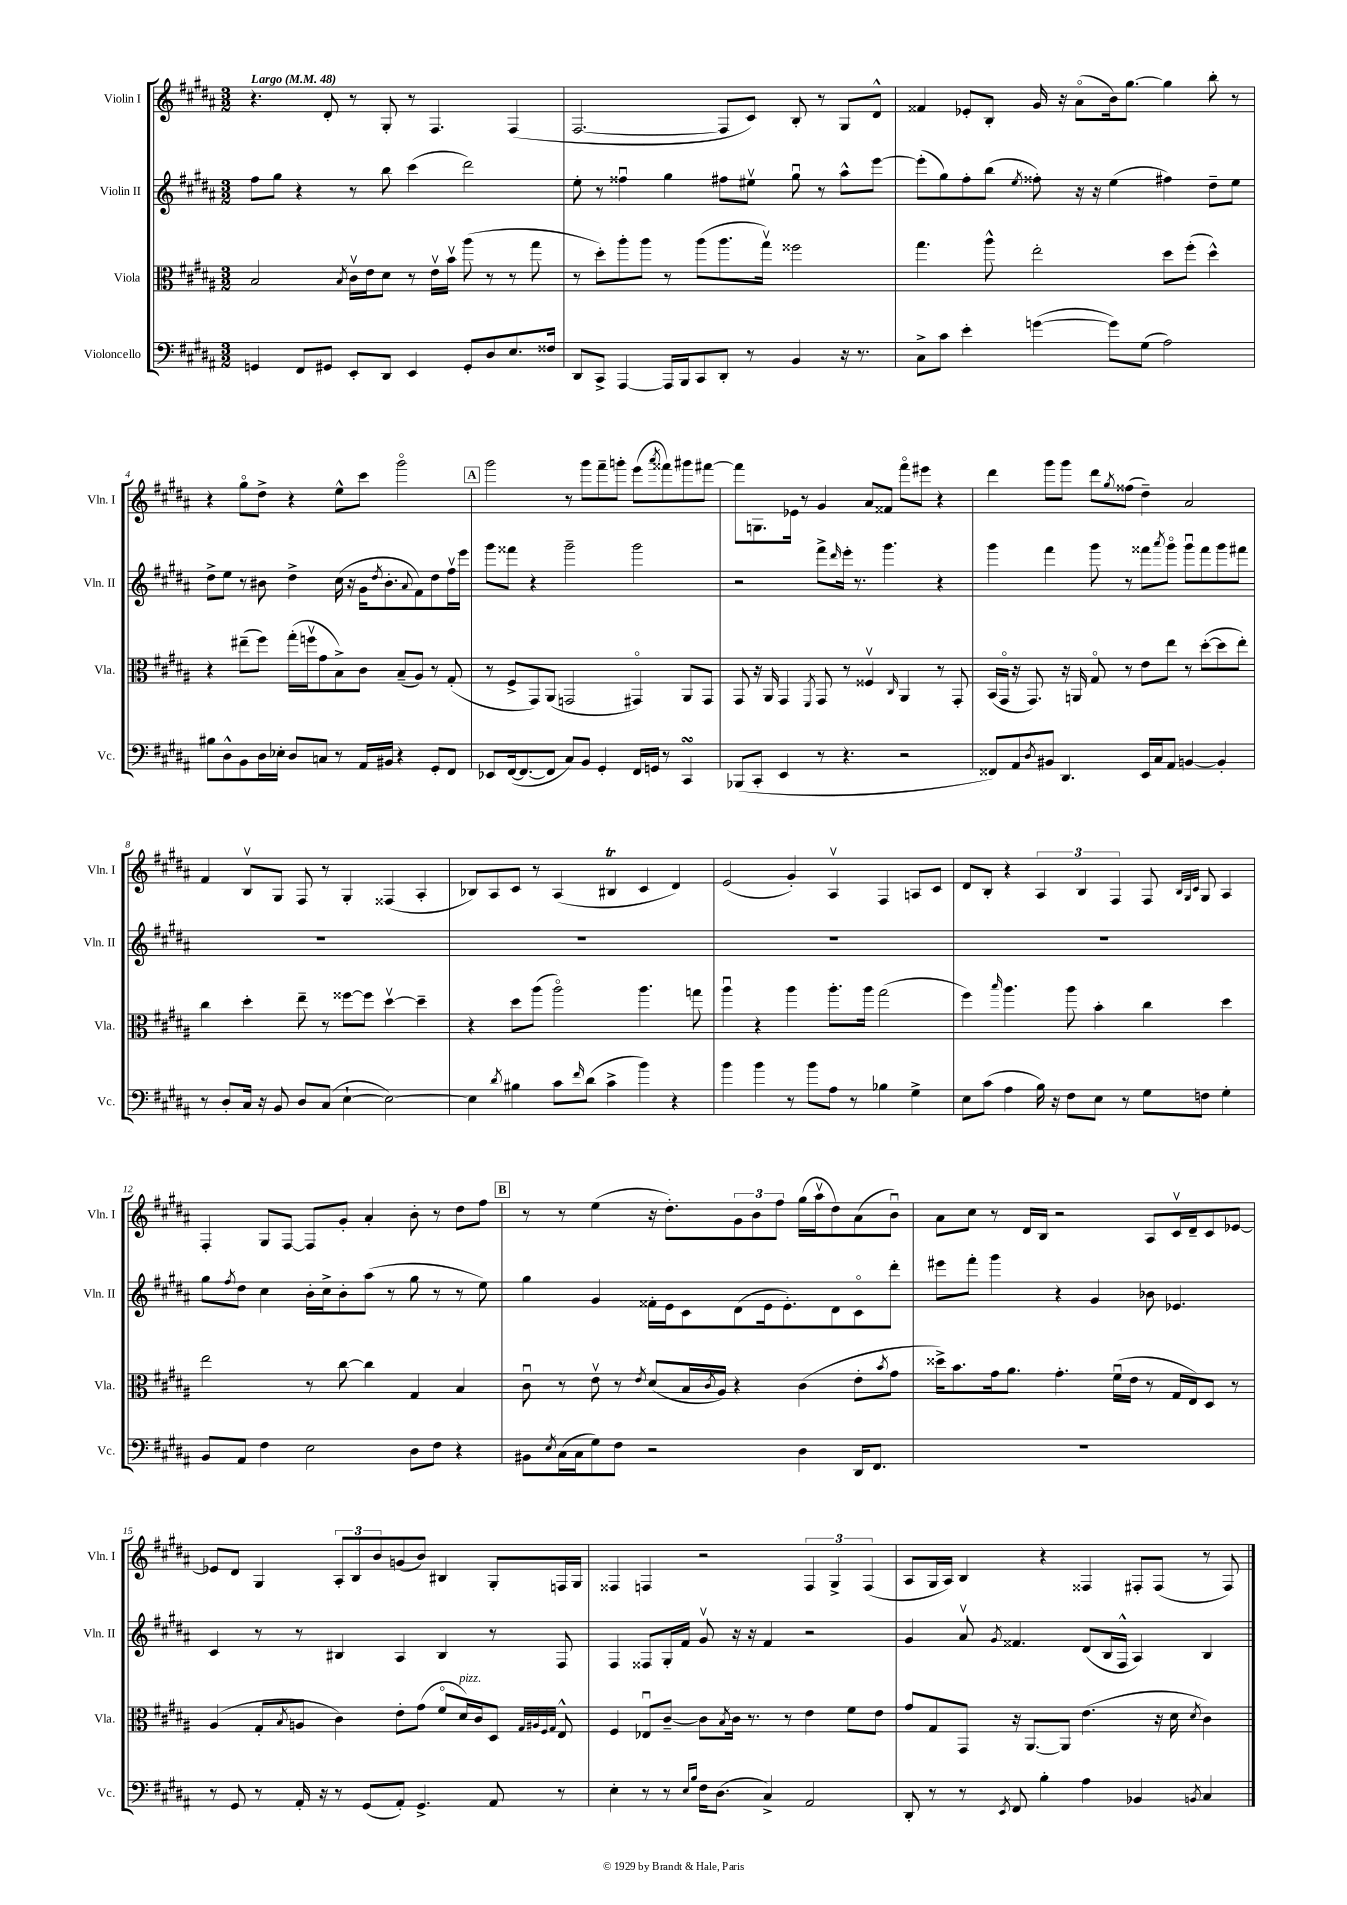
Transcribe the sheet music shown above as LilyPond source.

<<
\new StaffGroup <<
\new Staff = "s0" \with { instrumentName = "Violin I" shortInstrumentName = "Vln. I" } {
    \clef treble \key b \major \numericTimeSignature \time 3/2 \tempo "Largo" 4 = 48
    r4. dis'8-. r8 gis8-. r8 fis4. fis4( |
    fis2.~ fis8 cis'8) b8-. r8 gis8 dis'8-^ |
    fisis'4 ees'8-. b8-. gis'16 r16 ais'8\flageolet( b'16) gis''8.~ gis''4 b''8-. r8 |
    r4 gis''8\flageolet dis''8-> r4 e''8-^ cis'''8 gis'''2\flageolet |
    \mark \markup { \box "A" } gis'''2 r8 gis'''8 fis'''8-- g'''8-. e'''8( \acciaccatura { ais'''8 } fisis'''8) gis'''8 fis'''8~ |
    fis'''8 g8. ees'16 r8 gis'4 ais'8 fisis'8 fis'''8\flageolet eis'''8 r4 |
    dis'''4 gis'''8 gis'''8 dis'''8 \acciaccatura { gis''8 } fisis''8( dis''4--) ais'2 |
    fis'4 b8\upbow gis8 fis8 r8 gis4-. fisis4( ais4-. |
    bes8) ais8 cis'8 r8 ais4( bis4\trill cis'4 dis'4) |
    e'2( gis'4-.) ais4\upbow fis4 a8 cis'8 |
    dis'8 b8-. r4 \tuplet 3/2 { ais4 b4 fis4 } fis8 \grace { b32 gis32 cis'32 } gis8 ais4 |
    fis4-. gis8 fis8~ fis8 gis'8-. ais'4-. b'8-. r8 dis''8 fis''8 |
    \mark \markup { \box "B" } r8 r8 e''4( r16 dis''8.-.) \tuplet 3/2 { gis'8 b'8 fis''8 } gis''16( ais''16\upbow dis''8) ais'8( b'8\downbow) |
    ais'8 cis''8 r8 dis'16 b16 r2 ais8 cis'16\upbow dis'16-- cis'8 ees'8~ |
    ees'8 dis'8 gis4 \tuplet 3/2 { ais8-. b8 b'8 } g'8( b'8) bis4 gis8-. f16 gis16 |
    fisis4 f4 r2 \tuplet 3/2 { f4 gis4-> f4( } |
    ais8 gis16 ais16) b4 r4 fisis4 fis8-. fis8( r8 fis8) \bar "|." |
}
\new Staff = "s1" \with { instrumentName = "Violin II" shortInstrumentName = "Vln. II" } {
    \clef treble \key b \major \numericTimeSignature \time 3/2
    fis''8 gis''8 r4 r8 b''8 cis'''4( dis'''2) |
    e''8-. r8 fisis''4\downbow gis''4 fis''8 eis''8\upbow gis''8\downbow r8 ais''8-^ e'''8~ |
    e'''8-.( gis''8) fis''8-. b''8( \acciaccatura { e''8 } fisis''8-.) r16 r16 e''4( fis''4) dis''8-- e''8 |
    dis''8-> e''8 r8 bis'8 dis''4-> cis''16( r16 gis'16 \acciaccatura { dis''8 } bis'8.-. \appoggiatura { ais'8 } fis'8) dis''8 fis''16\upbow e'''16 |
    \mark \markup { \box "A" } gis'''8 fisis'''8 r4 gis'''2-- gis'''2 |
    r2 fis'''8-> \grace { dis'''16 } e'''16-. r8. gis'''4. r4 |
    gis'''4 fis'''4 gis'''8 r8 fisis'''8 \acciaccatura { ais'''8 } gis'''8\flageolet gis'''8\downbow fisis'''8 gis'''8 fis'''8 |
    R1. |
    R1. |
    R1. |
    R1. |
    gis''8 \acciaccatura { fis''8 } dis''8 cis''4 b'16-. cis''16-> b'8-. ais''8( r8 gis''8 r8 r8 e''8) |
    \mark \markup { \box "B" } gis''4 gis'4 fisis'16-. e'16 cis'8 dis'8( e'16 e'8.-.) dis'8 cis'8\flageolet dis'''8-. |
    eis'''8 fis'''8-. gis'''4 r4 gis'4 bes'8 ees'4. |
    cis'4 r8 r8 bis4 ais4 bis4 r8 fis8 |
    fis4 fisis8 gis16-. fis'16 gis'8\upbow r16 r16 fis'4 r2 |
    gis'4 ais'8\upbow \acciaccatura { gis'8 } fisis'4. dis'8( b16 fis16-^ ais4) b4 \bar "|." |
}
\new Staff = "s2" \with { instrumentName = "Viola" shortInstrumentName = "Vla." } {
    \clef alto \key b \major \numericTimeSignature \time 3/2
    b2 \acciaccatura { b8 } cis'16\upbow e'16 dis'8 r8 e'16\upbow b'16\upbow ais''8( r8 r8 gis''8 |
    r8 dis''8-.) ais''8-. ais''8 r8 ais''8( ais''8. gis''16\upbow) fisis''2 |
    gis''4. ais''8-^ e''2-. dis''8 fis''8-.( dis''4-^) |
    r4 eis''8--( fis''8) gis''16-.( f''16\upbow gis'8 b8->) cis'8 b8--( ais8) r8 gis8-.( |
    \mark \markup { \box "A" } r8 fis8-> gis,8) ais,8( g,2 gis,4\flageolet) ais,8 gis,8 |
    gis,8 r16 ais,16 gis,4 \acciaccatura { fis,8 } gis,8 r8 fisis4\upbow \grace { cis16 } ais,4 r8 gis,8-. |
    b,16( gis,16\flageolet r16 gis,8.) r16 a,16 gis8\flageolet r8 e'8 e''8 r8 dis''8~-.( dis''8 e''8-.) |
    cis''4 dis''4-. e''8-- r8 fisis''8~ fisis''8 dis''4~\upbow dis''4-- |
    r4 dis''8 ais''8( ais''2\flageolet) ais''4. g''8 |
    ais''4\downbow r4 ais''4 ais''8.-. ais''16 gis''2( |
    fis''4) \grace { b''16 } ais''4. ais''8 b'4-. cis''4 dis''4 |
    e''2 r8 cis''8~ cis''4 gis4 b4 |
    \mark \markup { \box "B" } cis'8\downbow r8 e'8\upbow r8 \acciaccatura { e'8 } dis'8( b16 \acciaccatura { cis'8 } ais16) r4 cis'4( e'8-. \acciaccatura { b'8 } gis'8 |
    disis''16->) b'8. gis'16 ais'8. gis'4.-. fis'16\downbow( e'16 r8 gis16 e16) dis8 r8 |
    ais4( gis8-. \acciaccatura { b8 } a8 cis'4) e'8-. gis'8( fis'8\flageolet dis'16^\markup { \italic "pizz." }) cis'16 dis8 \grace { gis32 ais32 fis32 gis32 } e8-^ |
    fis4 ees8\downbow cis'8~-- cis'8 \acciaccatura { b8 } cis'16 r8. r8 e'4 fis'8 e'8 |
    gis'8 gis8 gis,8 r16 ais,8.~ ais,8 e'4.( r16 dis'16 \acciaccatura { dis'8 } cis'4) \bar "|." |
}
\new Staff = "s3" \with { instrumentName = "Violoncello" shortInstrumentName = "Vc." } {
    \clef bass \key b \major \numericTimeSignature \time 3/2
    g,4 fis,8 gis,8 e,8-. dis,8 e,4 gis,8-. dis8 e8. fisis16 |
    dis,8 cis,8-> ais,,4~ ais,,16 b,,16 cis,8 dis,8-. r8 b,4 r16 r8. |
    cis8-> cis'8 e'4-. g'4~( g'8) gis8( ais2) |
    bis8 dis8-^ b,8 dis16 ees16-. dis8 c8 r8 ais,16 bis,16 r4 gis,8-. fis,8 |
    \mark \markup { \box "A" } ees,8 fis,16~( fis,8.~ fis,8 cis8) b,8 gis,4-. fis,16 g,16 r8 cis,4\turn |
    bes,,8( cis,8-. e,4 r8 r4. r2 |
    fisis,8) ais,8 \acciaccatura { dis8 } bis,8 dis,4. e,16 cis16 ais,8 b,4~ b,4-. |
    r8 dis8-. cis16 r16 b,8 dis8 cis8( e4~-! e2~) |
    e4 \acciaccatura { dis'8 } bis4 cis'8 \grace { fis'16 } dis'8( cis'4-> b'4) r4 |
    b'4 b'4 r8 b'8 ais8 r8 bes4 gis4-> |
    e8 cis'8( ais4 b16) r16 fis8 e8 r8 gis8 f8 gis4-. |
    b,8 ais,8 fis4 e2 dis8 fis8 r4 |
    \mark \markup { \box "B" } bis,8 \acciaccatura { e8 } cis16( cis16 gis8) fis8 r2 dis4 dis,16 fis,8. |
    R1. |
    r8 gis,8 r8 ais,16-. r16 r8 gis,8( ais,8-.) gis,4.-> ais,8 r8 |
    e4-. r8 r8 \grace { e16 b16 } fis16 dis8.( cis4->) ais,2 |
    dis,8-. r8 r8 \acciaccatura { e,8 } fis,8 b4-. ais4 bes,4 \acciaccatura { b,8 } cis4 \bar "|." |
}
>>
>>
